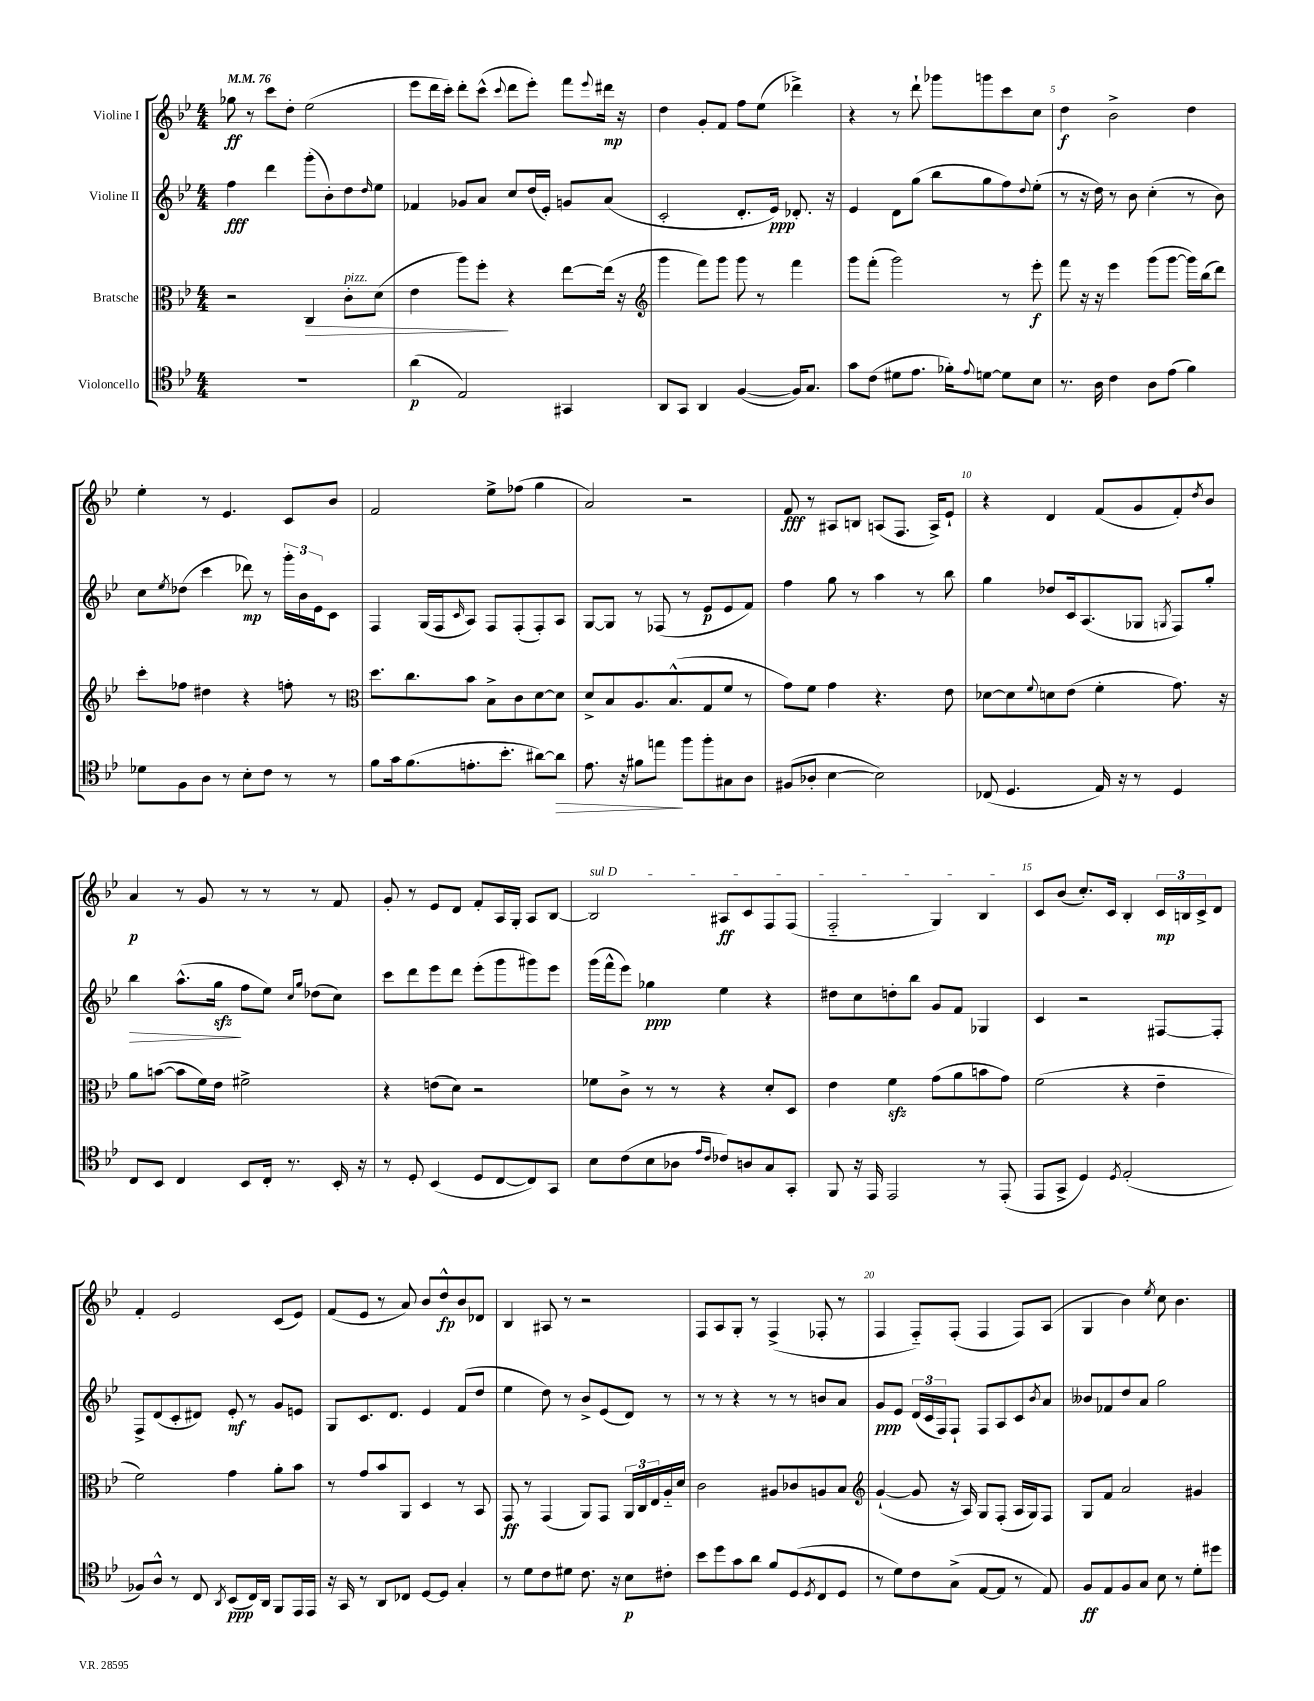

**kern	**dynam	**kern	**dynam	**kern	**dynam	**kern	**dynam
*part4	*part4	*part3	*part3	*part2	*part2	*part1	*part1
*staff4	*staff4	*staff3	*staff3	*staff2	*staff2	*staff1	*staff1
*I"Violoncello	*	*I"Bratsche	*	*I"Violine II	*	*I"Violine I	*
*clefC4	*	*clefC3	*	*clefG2	*	*clefG2	*
*k[b-e-]	*	*k[b-e-]	*	*k[b-e-]	*	*k[b-e-]	*
*M4/4	*	*M4/4	*	*M4/4	*	*M4/4	*
*MM76	*	*MM76	*	*MM76	*	*MM76	*
=1	=1	=1	=1	=1	=1	=1	=1
1r	.	2r	.	4ff\	fff	8gg-X\	ff
.	.	.	.	.	.	8r	.
.	.	.	.	4ddd\	.	8ccc\L	.
.	.	.	.	.	.	8dd'\J	.
!	!	!	!LO:HP:b	!	!	!	!
.	.	4C/	>	(8ggg'\L	.	(2ee-\	.
.	.	.	.	8b-'\)	.	.	.
!	!	!LO:TX:a:i:t=pizz.	!	!	!	!	!
.	.	8c'\L	.	8dd\	.	.	.
.	.	.	.	16qqdd/	.	.	.
.	.	(8d\J	.	8ee-\J	.	.	.
=2	=2	=2	=2	=2	=2	=2	=2
(4a\	p	4e-\	.	4f-X/	.	8eee-\L	.
.	.	.	.	.	.	16ddd\L	.
.	.	.	.	.	.	16ccc'\JJ)	.
2E-/)	.	8aa\L)	.	8g-X/L	.	8ddd'\L	.
.	.	8ff'\J	.	8a/J	.	(8ccc^^\J	.
.	.	.	.	.	.	8qqccc/	.
.	.	4r	]	8cc/L	.	8ddd\L	.
.	.	.	.	(16dd/L	.	8eee-'\J)	.
.	.	.	.	16e-'/JJ)	.	.	.
4GG#X/	.	[8ee-\L	.	8gn/L	.	8fff\L	.
.	.	.	.	.	.	8qqeee-/	.
.	.	(16ee-\Jk]	.	(8a/J	.	16ddd#X\Jk	mp
.	.	16r	.	.	.	16r	.
=3	=3	=3	=3	=3	=3	=3	=3
*	*	*clefG2	*	*	*	*	*
8AA/L	.	4ggg\	.	2c'/	.	4dd\	.
8GG/J	.	.	.	.	.	.	.
4AA/	.	8fff\L)	.	.	.	8g'/L	.
.	.	8ggg\J	.	.	.	8f/J	.
([4F/	.	8ggg\	.	8.d'/L	.	8ff\L	.
.	.	8r	.	.	.	(8ee-\J	.
.	.	.	.	16e-/Jk)	ppp	.	.
16F/KL])	.	4fff\	.	8.d-X'/	.	4ddd-X^\)	.
8.G/J	.	.	.	.	.	.	.
.	.	.	.	16r	.	.	.
=4	=4	=4	=4	=4	=4	=4	=4
8g\L	.	8ggg\L	.	4e-/	.	4r	.
(8c\J	.	(8fff'\J	.	.	.	.	.
8d#X\L	.	2ggg\)	.	8d\L	.	8r	.
8.e-\J	.	.	.	(8gg\J	.	8ddd`\	.
.	.	.	.	8bb-\L	.	8ggg-X\L	.
16f-X'\KL)	.	.	.	.	.	.	.
8qqe-/	.	.	.	.	.	.	.
[8dn\J	.	.	.	8gg\	.	8gggn\	.
8d\L]	.	8r	.	8ff\)	.	8ccc\	.
.	.	.	.	8qqdd/	.	.	.
8B-\J	.	8eee-'\	f	(8ee-'\J	.	8cc\J	.
=5	=5	=5	=5	=5	=5	=5	=5
8.r	.	8fff\	.	8r	.	4dd\	f
.	.	16r	.	16r	.	.	.
16A\	.	16r	.	16dd\)	.	.	.
4c\	.	4eee-\	.	8r	.	2b-^\	.
.	.	.	.	8b-\	.	.	.
8A\L	.	(8ggg\L	.	(4cc'\	.	.	.
(8e-\J	.	[8ggg\J	.	.	.	.	.
4f\)	.	16ggg\LL])	.	8r	.	4dd\	.
.	.	(16bb-\J	.	.	.	.	.
.	.	8ddd\J)	.	8b-\)	.	.	.
!!LO:LB:g=z
=6	=6	=6	=6	=6	=6	=6	=6
8d-X\L	.	8ccc'\L	.	8cc\L	.	4ee-'\	.
.	.	.	.	8qee-/	.	.	.
8F\	.	8ff-X\J	.	(8dd-X\J	.	.	.
8A\J	.	4dd#X\	.	4ccc\	.	8r	.
8r	.	.	.	.	.	4.e-/	.
8B-'\L	.	4r	.	8ddd-X\)	mp	.	.
8c\J	.	.	.	8r	.	.	.
8r	.	8ffn'\	.	24ggg'\LL	.	8c/L	.
.	.	.	.	24b-\	.	.	.
.	.	.	.	24e-\J	.	.	.
8r	.	8r	.	8c\J	.	8b-/J	.
=7	=7	=7	=7	=7	=7	=7	=7
*	*	*clefC3	*	*	*	*	*
8f\L	.	8.dd\L	.	4F/	.	2f/	.
16g\k	.	.	.	.	.	.	.
(8.f\	.	8.cc\	.	.	.	.	.
.	.	.	.	(16G/LL	.	.	.
.	.	.	.	16F/J	.	.	.
.	.	.	.	16qqc/	.	.	.
8.en'\	.	8b-\J	.	8A/J)	.	.	.
.	.	8B-^\L	.	8F/L	.	8ee-^\L	.
8.b-'\J	.	.	.	.	.	.	.
.	.	8c\	.	(8F'/	.	(8ff-X\J	.
[8a#X\L)	.	[8d\	.	8F'/)	.	4gg\	.
!	!LO:HP:b	!	!	!	!	!	!
8a#\J]	>	8d\J]	.	8A/J	.	.	.
=8	=8	=8	=8	=8	=8	=8	=8
8.e-\	.	8d^/L	.	[8G/L	.	2a/)	.
.	.	8B-/	.	8G/J]	.	.	.
16r	.	.	.	.	.	.	.
8f#X\L	.	8.A/	.	8r	.	.	.
8een\J	.	.	.	(8F-X/	.	.	.
.	.	(8.B-^^/	.	.	.	.	.
8ff\L	]	.	.	8r	.	2r	.
8ff'\	.	8G/	.	8e-/L	p	.	.
8G#X\	.	8f/J	.	8e-/	.	.	.
8A\J	.	8r	.	8f/J)	.	.	.
=9	=9	=9	=9	=9	=9	=9	=9
(8F#X/L	.	8g\L)	.	4ff\	.	8f/	fff
8A-X'/J	.	8f\J	.	.	.	8r	.
[4B-\	.	4g\	.	8gg\	.	8A#X/L	.
.	.	.	.	8r	.	8Bn/J	.
2B-\])	.	4.r	.	4aa\	.	(8An/L	.
.	.	.	.	.	.	8.F/J	.
.	.	.	.	8r	.	.	.
.	.	.	.	.	.	16A^/KL)	.
.	.	8e-\	.	8bb-\	.	8e-`/J	.
=10	=10	=10	=10	=10	=10	=10	=10
(8C-X/	.	[8d-X\L	.	4gg\	.	4r	.
4.D/	.	8d-\]	.	.	.	.	.
.	.	8qqf/	.	.	.	.	.
.	.	8dn\	.	8dd-X/L	.	4d/	.
.	.	(8e-\J	.	16c/k	.	.	.
.	.	.	.	(8.A/	.	.	.
16E-/)	.	4f'\	.	.	.	(8f/L	.
16r	.	.	.	.	.	.	.
8r	.	.	.	8G-X/J	.	8g/	.
.	.	.	.	8qGn/	.	.	.
4D/	.	8.g\)	.	8F/L)	.	8f'/)	.
.	.	.	.	.	.	8qdd/	.
.	.	.	.	8gg'/J	.	8b-/J	.
.	.	16r	.	.	.	.	.
!!LO:LB:g=z
=11	=11	=11	=11	=11	=11	=11	=11
!	!	!	!	!	!LO:HP:b	!	!
8C/L	.	8a\L	.	4bb-\	>	4a/	p
8BB-/J	.	([8bn\J	.	.	.	.	.
4C/	.	8b\L]	.	(8.aa^^\L	.	8r	.
.	.	16f\L)	.	.	.	8g/	.
.	.	16e-\JJ	.	16ggzz\Jk	.	.	.
8BB-/L	.	2f#X^\	.	8ff\L	]	8r	.
16C'/Jk	.	.	.	8ee-\J)	.	8r	.
8.r	.	.	.	.	.	.	.
.	.	.	.	16qqcc/LL	.	.	.
.	.	.	.	16qqgg/JJ	.	.	.
.	.	.	.	(8dd-X\L	.	8r	.
16BB-'/	.	.	.	8cc\J)	.	8f/	.
16r	.	.	.	.	.	.	.
=12	=12	=12	=12	=12	=12	=12	=12
8r	.	4r	.	8ccc\L	.	8g'/	.
8D'/	.	.	.	8ddd\	.	8r	.
(4BB-/	.	(8en\L	.	8eee-\	.	8e-/L	.
.	.	8d\J)	.	8ddd\J	.	8d/J	.
8D/L	.	2r	.	(8eee-'\L	.	8f'/L	.
[8C/	.	.	.	8ggg\	.	16A/L	.
.	.	.	.	.	.	16G'/JJ	.
8C/])	.	.	.	8ggg#X\)	.	8A/L	.
8GG/J	.	.	.	8eee-\J	.	[8B-/J	.
=13	=13	=13	=13	=13	=13	=13	=13
!	!	!	!	!	!	!LO:TX:a:i:t=sul D	!
8B-\L	.	8f-X\L	.	(16ggg\LL	.	2B-/]	.
.	.	.	.	16fff^^\J	.	.	.
(8c\	.	8c^\J	.	8eee-\J)	.	.	.
8B-\	.	8r	.	4gg-X\	ppp	.	.
8A-X\J	.	8r	.	.	.	.	.
16qqe-/LL	.	.	.	.	.	.	.
16qqc/JJ	.	.	.	.	.	.	.
8c-X/L)	.	4r	.	4ee-\	.	8A#X/L	ff
8An/	.	.	.	.	.	8c/	.
8G/	.	8d'/L	.	4r	.	8F/	.
8GG'/J	.	8D/J	.	.	.	(8F/J	.
=14	=14	=14	=14	=14	=14	=14	=14
8FF/	.	4e-\	.	8dd#X\L	.	2F/	.
16r	.	.	.	8cc\	.	.	.
16EE-/	.	.	.	.	.	.	.
2EE-/	.	4fzz\	.	8ddn'\	.	.	.
.	.	.	.	8bb-\J	.	.	.
.	.	(8g\L	.	8g/L	.	4G/)	.
.	.	8a\	.	8f/J	.	.	.
8r	.	8bn\	.	4G-X/	.	4B-/	.
(8EE-'/	.	8g\J)	.	.	.	.	.
=15	=15	=15	=15	=15	=15	=15	=15
8EE-/L	.	(2f\	.	4c/	.	8c/L	.
8GG^/J	.	.	.	.	.	(8b-/J	.
4D/)	.	.	.	2r	.	8.cc'/L)	.
.	.	.	.	.	.	16c/Jk	.
8qD/	.	.	.	.	.	.	.
(2E-'/	.	4r	.	.	.	4B-'/	.
.	.	4e-~\	.	[8F#X/L	.	24c/LL	mp
.	.	.	.	.	.	24Bn/	.
.	.	.	.	.	.	24c^/J	.
.	.	.	.	8F#'/J]	.	8d/J	.
!!LO:LB:g=z
=16	=16	=16	=16	=16	=16	=16	=16
8F-X/L)	.	2f\)	.	8F^/L	.	4f'/	.
8A^^/J	.	.	.	(8d/	.	.	.
8r	.	.	.	8c'/	.	2e-/	.
8C/	.	.	.	8d#X/J)	.	.	.
8qAA/	.	.	.	.	.	.	.
(8BB-/L	ppp	4g\	.	8e-'/	mf	.	.
16C/L)	.	.	.	8r	.	.	.
16AA/JJ	.	.	.	.	.	.	.
8FF/L	.	8a'\L	.	8g/L	.	(8c/L	.
16EE-/L	.	8b-\J	.	8en/J	.	8e-/J)	.
16EE-/JJ	.	.	.	.	.	.	.
=17	=17	=17	=17	=17	=17	=17	=17
16r	.	8r	.	8G/L	.	(8f/L	.
16GG/	.	.	.	.	.	.	.
8r	.	8g/L	.	8.c/	.	8e-/J	.
8AA/L	.	8b-/	.	.	.	8r	.
.	.	.	.	8.d/J	.	.	.
8C-X/J	.	8AA/J	.	.	.	8a/)	.
[8D/L	.	4D/	.	4e-/	.	8b-/L	.
8D/J]	.	.	.	.	.	8dd^^/	fp
4G'/	.	8r	.	(8f/L	.	8b-/	.
.	.	8BB-/	.	8dd/J	.	8d-X/J	.
=18	=18	=18	=18	=18	=18	=18	=18
8r	.	8GG/	ff	4ee-\	.	4B-/	.
8d\L	.	8r	.	.	.	.	.
8c\	.	(4GG/	.	8dd\)	.	8A#X/	.
8d#X\J	.	.	.	8r	.	8r	.
8.c\	.	8AA/L)	.	8b-^/L	.	2r	.
.	.	8GG/J	.	(8e-/	.	.	.
16r	.	.	.	.	.	.	.
8B-\L	p	24AA/LL	.	8d/J)	.	.	.
.	.	24C/	.	.	.	.	.
.	.	24E-/	.	.	.	.	.
8c#X'\J	.	16A/	.	8r	.	.	.
.	.	16d/JJ	.	.	.	.	.
=19	=19	=19	=19	=19	=19	=19	=19
8b-\L	.	2c\	.	8r	.	8F/L	.
8dd\	.	.	.	8r	.	8A/	.
8g\	.	.	.	4r	.	8G'/J	.
8a\J	.	.	.	.	.	8r	.
8f/L	.	8A#X/L	.	8r	.	(4F^/	.
(8D/	.	8c-X/	.	8r	.	.	.
8qD/	.	.	.	.	.	.	.
8C/	.	8An/	.	8bn/L	.	8F-X'/	.
8D/J	.	8B-/J	.	8a/J	.	8r	.
=20	=20	=20	=20	=20	=20	=20	=20
*	*	*clefG2	*	*	*	*	*
8r	.	([4g`/	.	8g/L	ppp	4F/	.
8d\L)	.	.	.	8e-/J	.	.	.
8c\	.	8g/]	.	(24d/LL	.	8F/L)	.
.	.	.	.	24c/	.	.	.
.	.	.	.	24F/J)	.	.	.
(8G^\J	.	16r	.	8F`/J	.	(8F'/J	.
.	.	16A/)	.	.	.	.	.
[8E-/L	.	8G/L	.	8F/L	.	4F/	.
8E-/J]	.	(8F'/J	.	8A/	.	.	.
8r	.	16A/LL	.	8c/	.	8F/L)	.
.	.	16G/J)	.	.	.	.	.
.	.	.	.	8qb-/	.	.	.
8E-/)	.	8F/J	.	8a/J	.	(8A/J	.
=21	=21	=21	=21	=21	=21	=21	=21
8F/L	ff	8G/L	.	8b--X/L	.	4G/	.
8E-/	.	8f/J	.	8f-X/	.	.	.
8F/	.	2a/	.	8dd/	.	4b-\)	.
8G/J	.	.	.	8a/J	.	.	.
.	.	.	.	.	.	8qee-/	.
8B-\	.	.	.	2gg\	.	8cc\	.
8r	.	.	.	.	.	4.b-\	.
8d'\L	.	4g#X/	.	.	.	.	.
8dd#X\J	.	.	.	.	.	.	.
==	==	==	==	==	==	==	==
*-	*-	*-	*-	*-	*-	*-	*-
